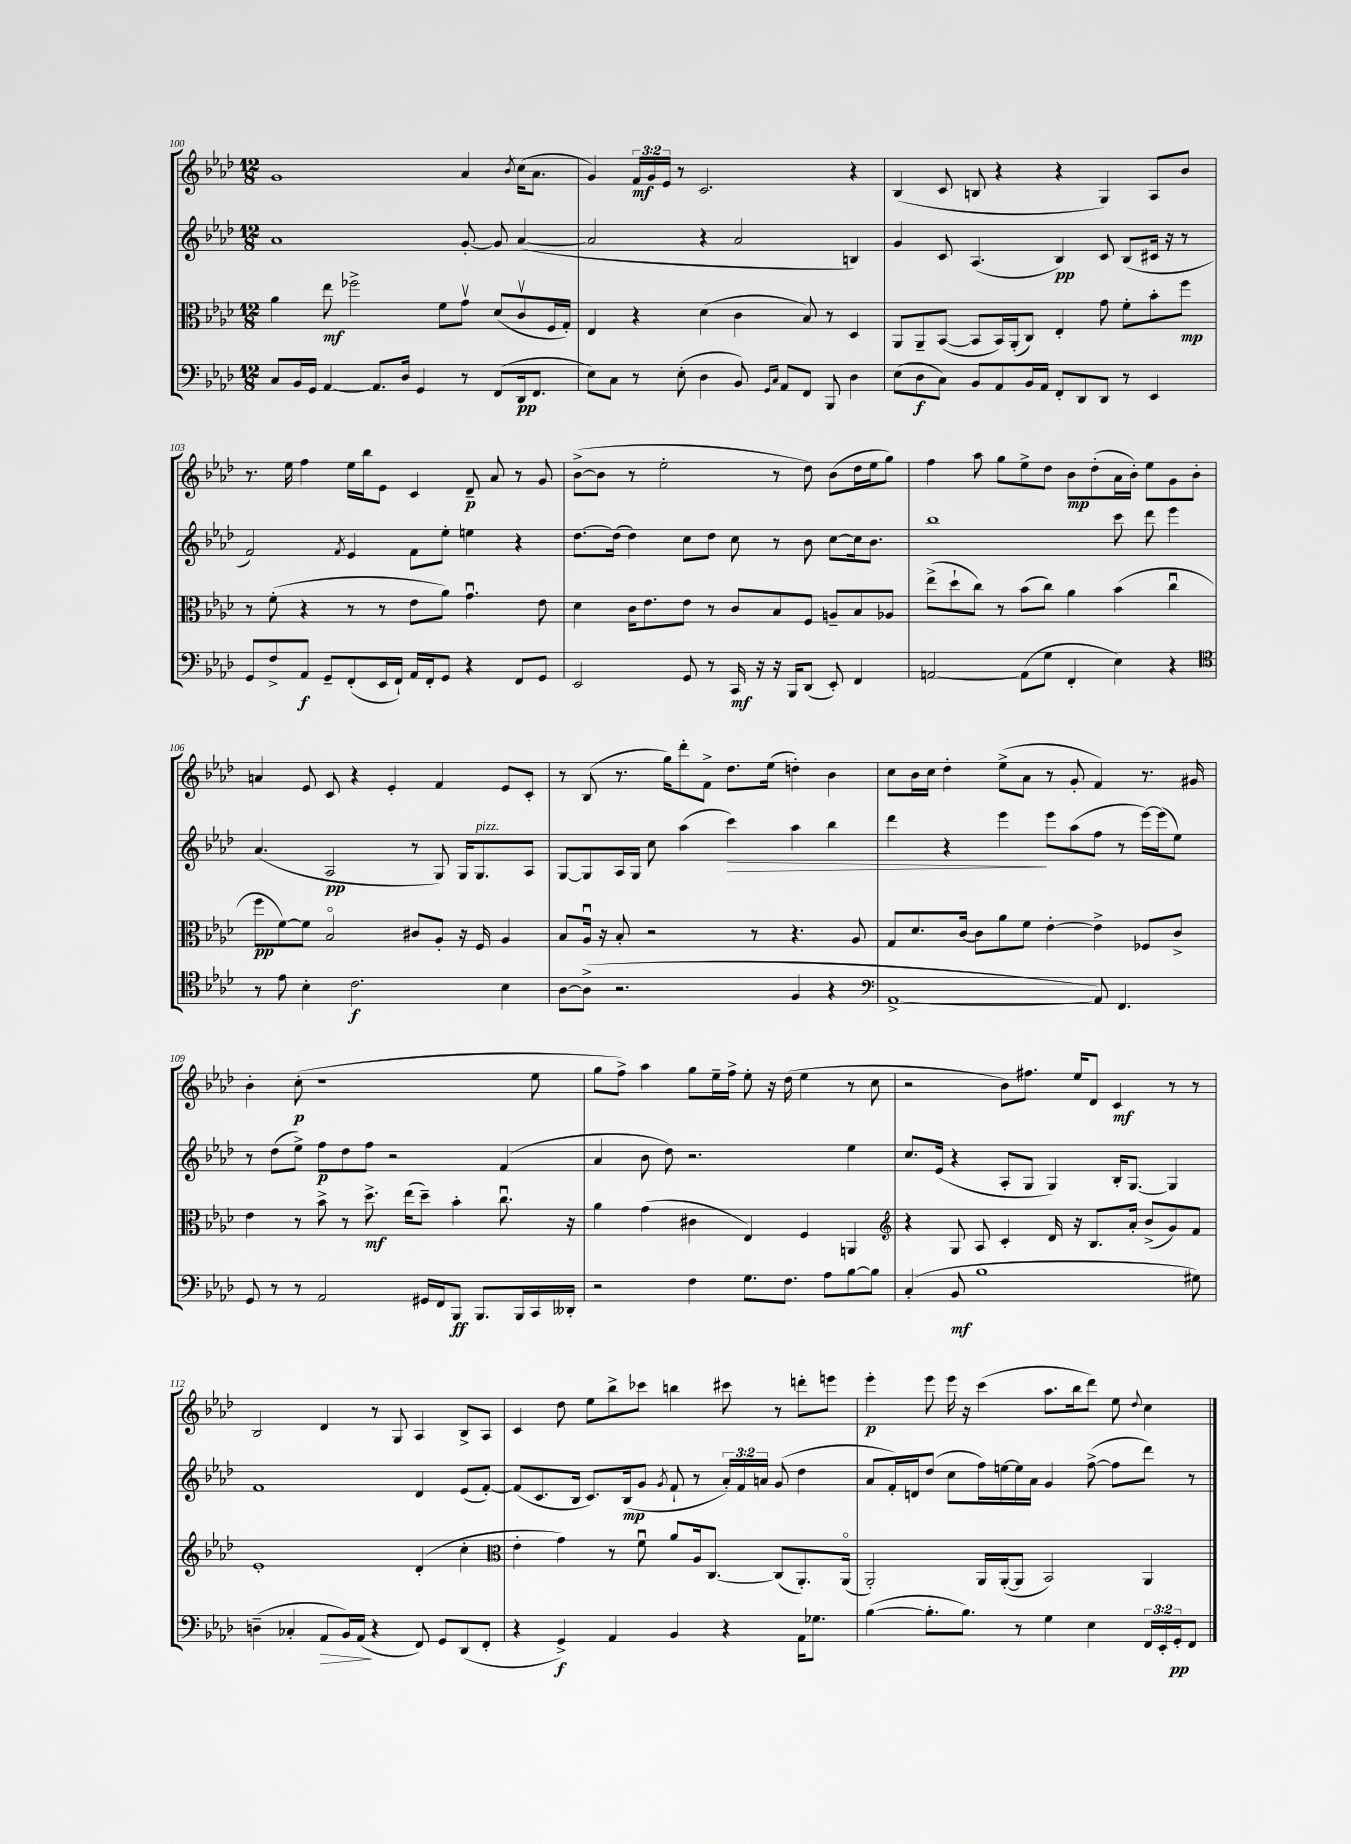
<<
\new StaffGroup <<
\new Staff = "s0" {
    \clef treble \key aes \major \numericTimeSignature \time 12/8 \override Staff.TupletNumber.text = #tuplet-number::calc-fraction-text
    g'1 aes'4 \acciaccatura { bes'8 } c''16( aes'8. |
    g'4) \tuplet 3/2 { f'16\mf g'16 ees'16 } r8 c'2. r4 |
    bes4( c'8 b8 r4 r4 g4) aes8 bes'8 |
    r8. ees''16 f''4 ees''16 bes''16 ees'8 c'4 des'8--\p aes'8 r8 g'8 |
    bes'8~->( bes'8 r8 ees''2-. r8 des''8) bes'8( des''16 ees''16 g''8) |
    f''4 aes''8 g''8 ees''8-> des''8 bes'8\mp des''8-.( aes'16 bes'16-.) ees''8 g'8 bes'8-. |
    a'4 ees'8 c'8 r4 ees'4-. f'4 ees'8 c'8-. |
    r8 bes8( r8. g''16) des'''8-. f'8-> des''8. ees''16( d''4-.) bes'4 |
    c''8 bes'16 c''16 des''4-. ees''8->( aes'8 r8 g'8-. f'4) r8. gis'16 |
    bes'4-. c''8-.\p( r1 ees''8 |
    g''8 f''8->) aes''4 g''8 ees''16-- f''16-> ees''8-. r16 des''16( ees''4 r8 c''8 |
    r2 bes'8) fis''8. ees''16 des'8 c'4\mf r8 r8 |
    bes2 des'4 r8 g8 aes4 bes8-> aes8 |
    c'4 des''8 ees''8 bes''8-> ces'''8 b''4 cis'''8 r8 d'''8-. e'''8 |
    ees'''4-.\p ees'''8 ees'''16 r16 c'''4( aes''8. bes''16 des'''8) ees''8 \appoggiatura { des''8 } c''4 \bar "|." |
}
\new Staff = "s1" {
    \clef treble \key aes \major \numericTimeSignature \time 12/8 \override Staff.TupletNumber.text = #tuplet-number::calc-fraction-text
    aes'1 g'8~-. g'8 aes'4~( |
    aes'2 r4 aes'2 b4) |
    g'4 c'8 aes4.( bes4\pp) c'8 bes8( cis'16 r16 r8 |
    f'2) \acciaccatura { f'8 } ees'4 f'8 ees''8-. e''4 r4 |
    des''8.~ des''16( des''4) c''8 des''8 c''8 r8 bes'8 c''8~ c''16 bes'8. |
    bes''1 c'''8 des'''8 ees'''4 |
    aes'4.( aes2\pp r8 g8) g16 g8.^\markup { \italic "pizz." } aes8 |
    g8~ g8 aes16 g16 c''8 aes''4( c'''4\>) aes''4 bes''4 |
    des'''4 r4 ees'''4\! ees'''8 aes''8( f''8 r8 ees'''16~) ees'''16( ees''8) |
    r8 des''8( ees''8->) f''8\p des''8 f''8 r2 f'4( |
    aes'4 bes'8 des''8) r2. ees''4 |
    c''8. ees'16( r4 aes8-. g8 g4) bes16-. g8.~ g4 |
    f'1 des'4 ees'8( f'8~-.) |
    f'8( c'8. bes16 c'8.) bes16\mp( g'8 \acciaccatura { g'8 } f'8-! r8 \tuplet 3/2 { aes'16-.) f'16 a'16 } g'8( des''4 |
    aes'8 f'16-.) d'16 des''8( c''8 f''16) e''16~ e''16 aes'16 g'4 f''8~->( f''8 des'''8) r8 \bar "|." |
}
\new Staff = "s2" {
    \clef alto \key aes \major \numericTimeSignature \time 12/8
    aes'4 ees''8\mf fes''2-> f'8 g'8\upbow des'8( c'8\upbow f16 g16-.) |
    ees4 r4 des'4( c'4 bes8) r8 des4 |
    aes,8 aes,8-- bes,8~( bes,8 bes,16) aes,16-.( c8) ees4-. g'8 f'8-. bes'8-. f''8\mp |
    r8 f'8-.( r4 r8 r8 ees'8 aes'8) g'4.\downbow ees'8 |
    des'4 c'16 ees'8. ees'8 r8 c'8 bes8 f8 a8-- bes8 aes8 |
    ees''8->( des''8-! c''8) r8 bes'8( c''8) aes'4 bes'4( c''4\downbow |
    f''8\pp f'8~) f'8 bes2\flageolet cis'8 aes8-. r16 f16 aes4 |
    bes8 aes16\downbow r16 bes8-. r2 r8 r4. aes8 |
    g8 des'8. c'16~ c'8 aes'8 f'8 ees'4~-. ees'4-> fes8 c'8-> |
    ees'4 r8 bes'8-> r8 des''8.->\mf ees''16( des''8--) bes'4-. c''8.\downbow r16 |
    aes'4 g'4( cis'4 ees4) f4 a,4 |
    \clef treble r4 g8 aes8 c'4-. des'16 r16 bes8. aes'16-. bes'8->( g'8) f'8 |
    ees'1-. des'4-.( c''4-. |
    \clef alto ees'4-. g'4) r8 f'8\downbow aes'8 aes16 c8.~ c8( aes,8.-.) aes,16\flageolet( |
    aes,2-.) aes,16 aes,16~-.( aes,8 bes,2) aes,4 \bar "|." |
}
\new Staff = "s3" {
    \clef bass \key aes \major \numericTimeSignature \time 12/8 \override Staff.TupletNumber.text = #tuplet-number::calc-fraction-text
    c8 bes,16 g,16 aes,4~ aes,8. des16 g,4 r8 f,8( des,16\pp f,8. |
    ees8) c8 r8 ees8-.( des4 bes,8) \grace { g,16 c16 } aes,8 f,8 bes,,8 des4 |
    ees8( des8\f c8) bes,8 aes,8 bes,16 aes,16 f,8-. des,8 des,8 r8 ees,4 |
    g,8 f8-> aes,8\f g,8-- f,8-.( ees,16 f,16-!) aes,16 f,16-. g,8 r4 f,8 g,8 |
    ees,2 g,8 r8 c,16\mf r16 r16 bes,,16 des,8( ees,8-.) f,4 |
    a,2~ a,8( g8 f,4-. ees4) r4 |
    \clef tenor r8 ees'8 bes4-. c'2.\f bes4 |
    aes8~ aes8->( r2. f4 r4 |
    \clef bass aes,1~-> aes,8) f,4. |
    g,8 r8 r8 aes,2 gis,16 f,16 bes,,8\ff bes,,8. bes,,16 c,16 deses,16-. |
    r2 f4 g8. f8. aes8 bes8~ bes8 |
    c4-.( bes,8\mf bes1 gis8) |
    d4--( ces4-. aes,8\> bes,16) aes,16\!( r4 f,8) g,8 des,8( f,8-. |
    r4 g,4->\f) aes,4 bes,4 r4 aes,16 ges8. |
    bes4~( bes8.-. bes8.) r8 g4 ees4 \tuplet 3/2 { f,16 ees,16-. g,16-.\pp } f,8 \bar "|." |
}
>>
>>
\layout { \context { \Score currentBarNumber = #100 } }
